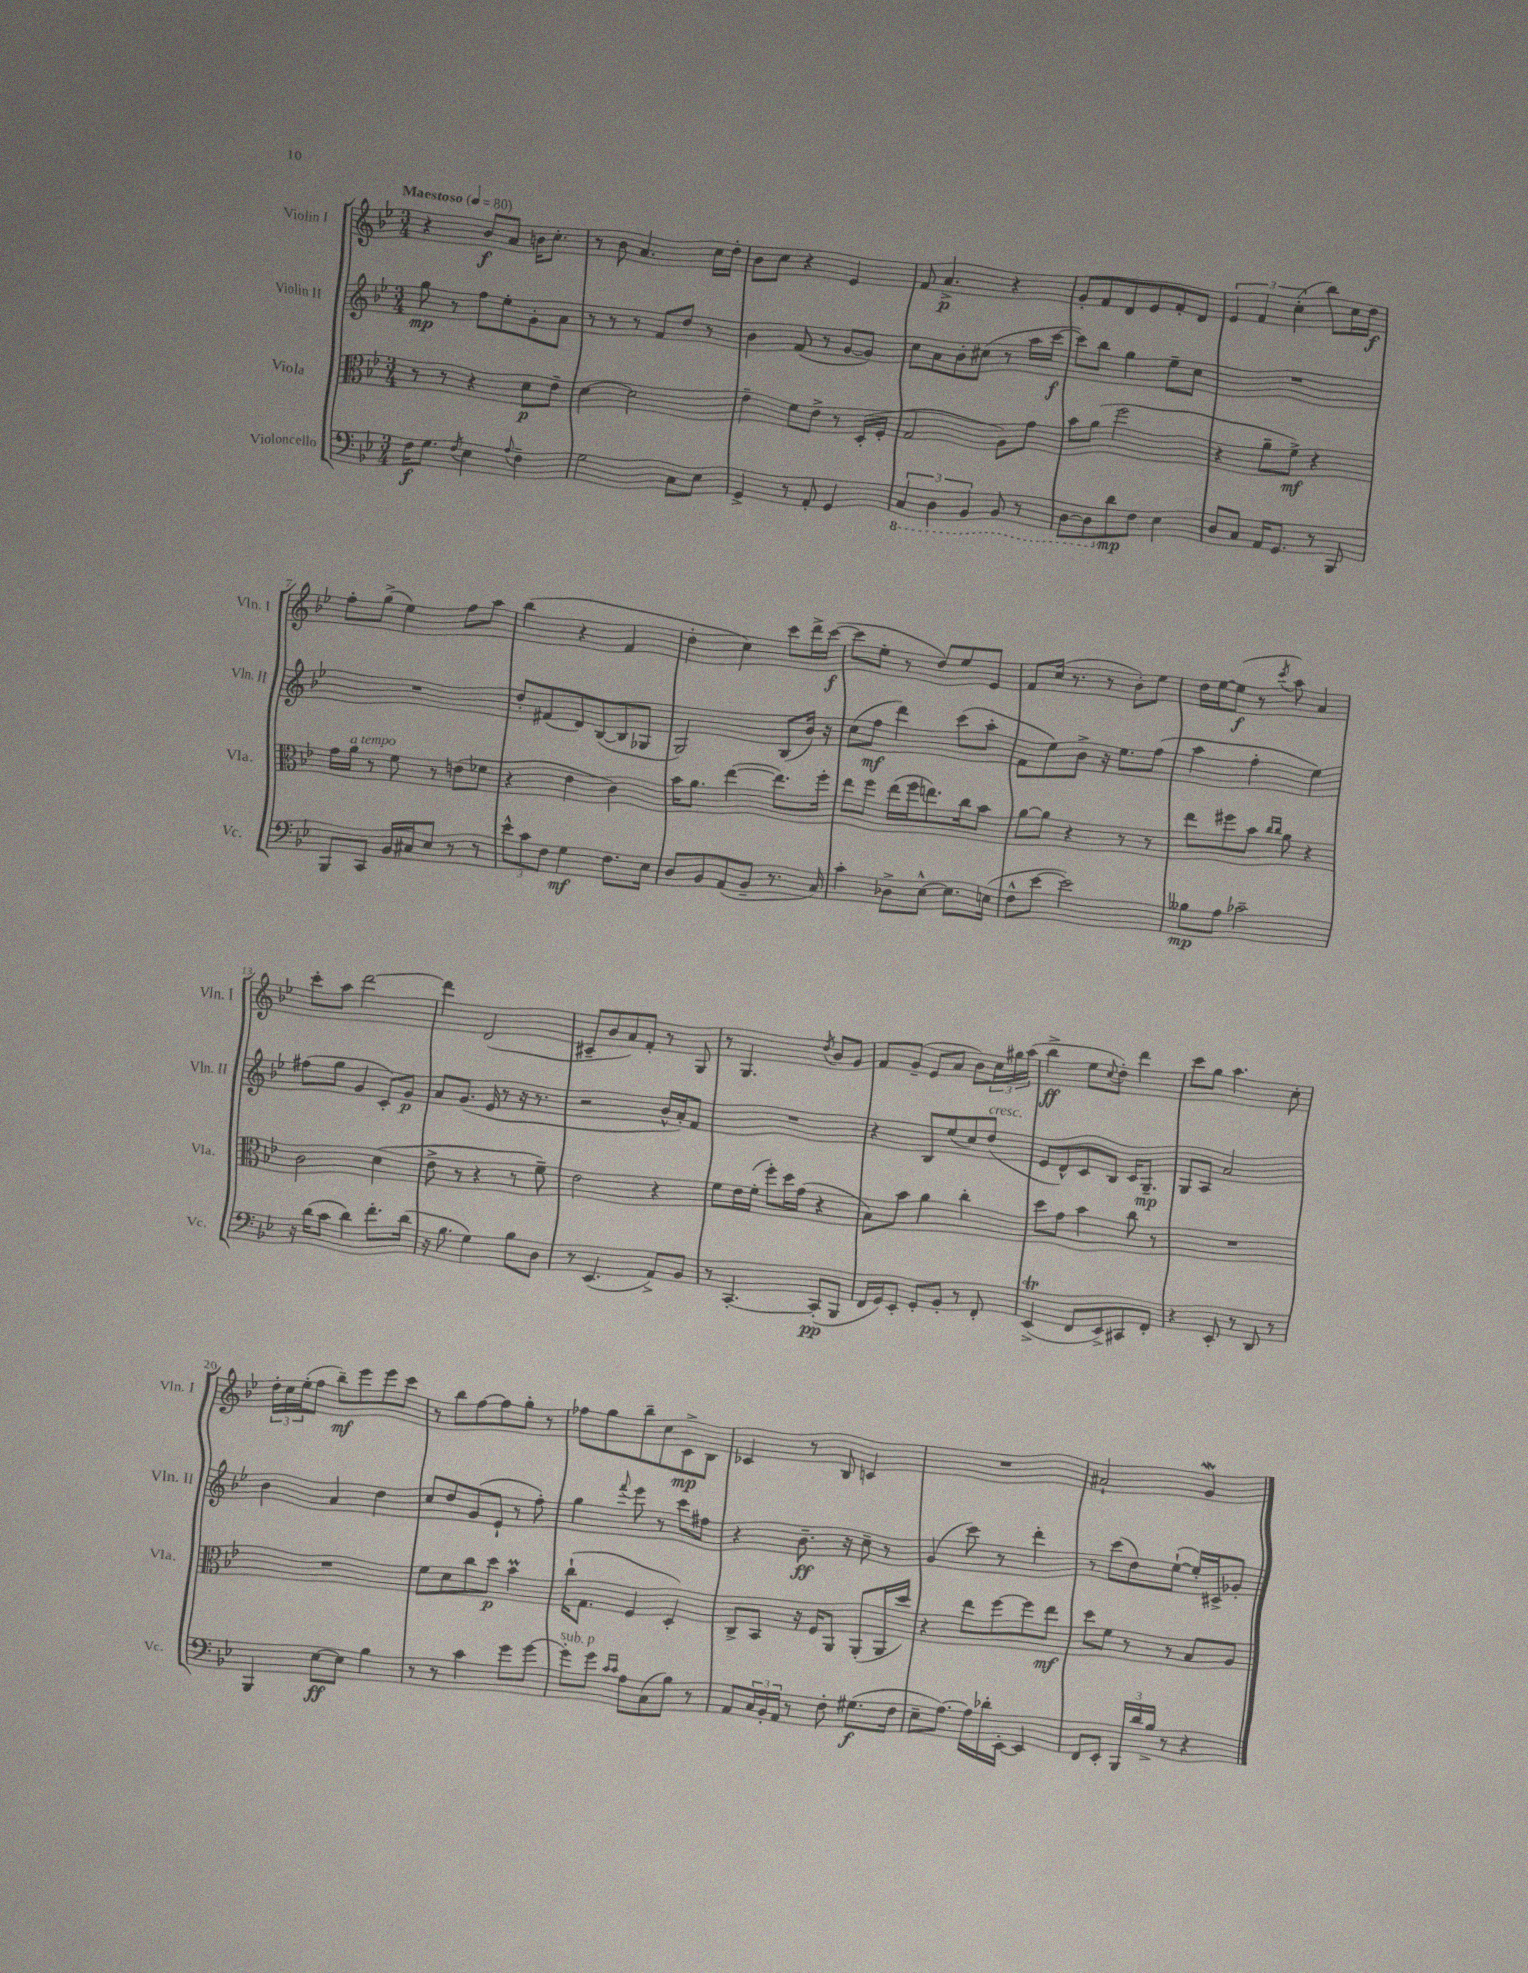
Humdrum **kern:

**kern	**dynam	**kern	**dynam	**kern	**dynam	**kern	**dynam
*part4	*part4	*part3	*part3	*part2	*part2	*part1	*part1
*staff4	*staff4	*staff3	*staff3	*staff2	*staff2	*staff1	*staff1
*I"Violoncello	*	*I"Viola	*	*I"Violin II	*	*I"Violin I	*
*I'Vc.	*	*I'Vla.	*	*I'Vln. II	*	*I'Vln. I	*
*clefF4	*	*clefC3	*	*clefG2	*	*clefG2	*
*k[b-e-]	*	*k[b-e-]	*	*k[b-e-]	*	*k[b-e-]	*
*M3/4	*	*M3/4	*	*M3/4	*	*M3/4	*
*MM80	*	*MM80	*	*MM80	*	*MM80	*
=1	=1	=1	=1	=1	=1	=1	=1
!	!	!	!	!	!	!LO:TX:a:B:t=Maestoso	!
16F\KL	f	8r	.	8gg\	mp	4r	.
8.G\J	.	.	.	.	.	.	.
.	.	8r	.	8r	.	.	.
8qF/	.	.	.	.	.	.	.
4E-\	.	4r	.	8ff\L	.	8b-/L	f
.	.	.	.	8ee-'\	.	8a/J	.
8qqA/	.	.	.	.	.	.	.
4F~\	.	8d\L	p	8g'\	.	16bn\KL	.
.	.	.	.	.	.	8.cc'\J	.
.	.	8e-~\J	.	8a\J	.	.	.
=2	=2	=2	=2	=2	=2	=2	=2
2G\	.	[4d\	.	8r	.	8r	.
.	.	.	.	8r	.	8b-\	.
.	.	2d\]	.	8r	.	4.a/	.
.	.	.	.	8f/L	.	.	.
8C\L	.	.	.	8dd/J	.	.	.
8E-\J	.	.	.	8r	.	16cc\LL	.
.	.	.	.	.	.	16dd'\JJ	.
=3	=3	=3	=3	=3	=3	=3	=3
4GG^/	.	4e-~\	.	4b-\	.	8b-\L	.
.	.	.	.	.	.	8cc\J	.
8r	.	8f\L	.	(8f/	.	4r	.
8AA'/	.	8e-^\J	.	8r	.	.	.
4GG/	.	8r	.	[8g/L	.	4e-/	.
.	.	(16D'/LL	.	8g/J])	.	.	.
.	.	16F'/JJ	.	.	.	.	.
=4	=4	=4	=4	=4	=4	=4	=4
*8ba	*	*	*	*	*	*	*
6CC/	.	2G/	.	8cc\L	.	8f/	.
.	.	.	.	8a\	.	4.a^/	p
6DD\	.	.	.	.	.	.	.
.	.	.	.	8b-'\	.	.	.
6BBB-/	.	.	.	.	.	.	.
.	.	.	.	(8cc#X\J	.	.	.
8BBB-/	.	8A\L)	.	8r	.	4r	.
8r	.	8g\J	.	16aa\LL	.	.	.
.	.	.	.	[16ccc\JJ	f	.	.
=5	=5	=5	=5	=5	=5	=5	=5
[8DD\L	.	8b-\L	.	8ccc\L])	.	8g'/L	.
8DD\]	.	(8a\J	.	8bb-\J	.	8f/	.
*X8ba	*	*	*	*	*	*	*
8d\	mp	2ff\	.	4gg\	.	8d/	.
8F\J	.	.	.	.	.	8e-/	.
4E-\	.	.	.	8ee-~\L	.	8f'/	.
.	.	.	.	8cc\J	.	8d/J	.
=6	=6	=6	=6	=6	=6	=6	=6
8D/L	.	4r	.	2.r	.	6e-/	.
8C/J	.	.	.	.	.	.	.
.	.	.	.	.	.	6f/	.
16AA/KL	.	8a~\L	.	.	.	.	.
8.GG/J	.	.	.	.	.	.	.
.	.	.	.	.	.	(6cc'\	.
.	.	8f^\J)	mf	.	.	.	.
8r	.	4r	.	.	.	8bb-\L)	.
8BBB-/	.	.	.	.	.	16cc\L	.
.	.	.	.	.	.	16dd\JJ	f
!!LO:LB:g=z
=7	=7	=7	=7	=7	=7	=7	=7
8BBB-/L	.	16g\LL	.	2.r	.	8ff'\L	.
!	!	!LO:TX:a:i:t=a tempo	!	!	!	!	!
.	.	16a\JJ	.	.	.	.	.
8CC/J	.	8r	.	.	.	(8gg^\J	.
16BB-/LL	.	8f\	.	.	.	4ee-\)	.
16C#X/J	.	.	.	.	.	.	.
8E-/J	.	8r	.	.	.	.	.
8r	.	(8en\L	.	.	.	8ff\L	.
8r	.	8f-X\J	.	.	.	8aa\J	.
=8	=8	=8	=8	=8	=8	=8	=8
12e-^^\L	.	4r	.	8dd'/L	.	(4bb-\	.
12c\	.	.	.	.	.	.	.
.	.	.	.	(8f#X/	.	.	.
12F\J	.	.	.	.	.	.	.
4G\	mf	4e-\	.	8d/)	.	4r	.
.	.	.	.	([8B-/	.	.	.
8.F\L	.	4c\)	.	8B-/]	.	4f/	.
.	.	.	.	8G-X/J	.	.	.
16E-\Jk	.	.	.	.	.	.	.
=9	=9	=9	=9	=9	=9	=9	=9
8D/L	.	16b-\KL	.	2G/)	.	4dd'\	.
.	.	8.a\J	.	.	.	.	.
8BB-/	.	.	.	.	.	.	.
(8AA/	.	([4ee-\	.	.	.	4cc\)	.
8BB-~/J	.	.	.	.	.	.	.
8.r	.	8.ee-\L])	.	(8B-/L	.	8ccc\L	.
.	.	.	.	16b-/Jk)	.	16ddd^\L	.
16C/)	.	16ff'\Jk	.	16r	.	([16ccc\JJ	f
=10	=10	=10	=10	=10	=10	=10	=10
4c'\	.	8ee-\L	.	(8cc\L	.	8ccc\L]	.
.	.	8ff\J	.	8ff\J	mf	8ee-'\J	.
8D-X^\L	.	(16ee-\LL	.	4ddd\)	.	8r	.
.	.	16ff\J	.	.	.	.	.
[8E-^^\J	.	8.een\)	.	.	.	8dd/L)	.
8.E-\L]	.	.	.	(8ccc\L	.	8ee-/	.
.	.	16cc\k	.	.	.	.	.
.	.	8b-\J	.	8aa'\J	.	8e-/J	.
(16En\Jk	.	.	.	.	.	.	.
=11	=11	=11	=11	=11	=11	=11	=11
8F^^\L	.	[8a\L	.	8f\L	.	8f/L	.
[8e-\J	.	8a\J]	.	8ee-\)	.	(16cc/Jk	.
.	.	.	.	.	.	8.r	.
2e-\])	.	4r	.	8b-^\J	.	.	.
.	.	.	.	16r	.	8r	.
.	.	.	.	8.ee-\L	.	.	.
.	.	8r	.	.	.	8b-'\L)	.
.	.	8r	.	(8ff\J	.	8ee-\J	.
=12	=12	=12	=12	=12	=12	=12	=12
8B--X\L	mp	8ee-\L	.	4aa\	.	16dd\LL	.
.	.	.	.	.	.	[16ee-\J	.
8A\J	.	8ff#X\	.	.	.	(8ee-\J]	f
2c-X~\	.	8b-\J	.	4ff'\	.	8r	.
.	.	16qqcc/LL	.	.	.	.	.
.	.	16qqcc/JJ	.	.	.	8qccc/	.
.	.	8a\	.	.	.	8aa\)	.
.	.	4r	.	4ee-\)	.	4a/	.
!!LO:LB:g=z
=13	=13	=13	=13	=13	=13	=13	=13
16r	.	2c\	.	(8ff#X\L	.	8ccc'\L	.
(16d\KL	.	.	.	.	.	.	.
8c\J	.	.	.	8gg\J	.	8aa\J	.
4d\)	.	.	.	4g/	.	[2ddd\	.
8.f'\L	.	(4d\	.	8c'/L)	.	.	.
.	.	.	.	8g/J	p	.	.
(16d\Jk	.	.	.	.	.	.	.
=14	=14	=14	=14	=14	=14	=14	=14
16r	.	8e-^\	.	8a/L	.	4ddd\]	.
8.B-\	.	.	.	.	.	.	.
.	.	8r	.	(8.g/J	.	.	.
4G\)	.	4r	.	.	.	(2d/	.
.	.	.	.	16e-/	.	.	.
.	.	.	.	8r	.	.	.
8B-\L	.	8r	.	16r	.	.	.
.	.	.	.	8.r	.	.	.
8D\J	.	8f~\)	.	.	.	.	.
=15	=15	=15	=15	=15	=15	=15	=15
8r	.	2e-\	.	2r	.	8c#X~/L	.
(4.EE-/	.	.	.	.	.	8b-/	.
.	.	.	.	.	.	8a/)	.
.	.	.	.	.	.	8f'/J	.
8AA^/L)	.	4r	.	16b-^^/LL	.	8r	.
.	.	.	.	16a'/J)	.	.	.
8BB-/J	.	.	.	8f/J	.	8G/	.
=16	=16	=16	=16	=16	=16	=16	=16
8r	.	8f\L	.	2.r	.	8r	.
[4.CC'/	.	16e-\L	.	.	.	4.G/	.
.	.	(16f'\JJ	.	.	.	.	.
.	.	8ff'\L)	.	.	.	.	.
.	.	16dd\L	.	.	.	.	.
.	.	(16g\JJ	.	.	.	.	.
.	.	.	.	.	.	8qdd/	.
(8CC'/L]	pp	4r	.	.	.	8b-/L	.
8BBB-/J	.	.	.	.	.	8g/J	.
=17	=17	=17	=17	=17	=17	=17	=17
16FF/LL	.	8B-\L)	.	4r	.	8f/L	.
16GG/J)	.	.	.	.	.	.	.
8EE-'/J	.	8b-\J	.	.	.	(8g~/J	.
8GG'/L	.	4a\	.	8B-/L	.	8e-/L	.
8BB-'/J	.	.	.	(8ee-/	.	8a/J	.
8r	.	4cc'\	.	8cc/)	.	8b-\L)	.
!	!	!	!	!LO:TX:a:i:t=cresc.	!	!	!
8FF'/	.	.	.	(8dd/J	.	24cc\L	.
.	.	.	.	.	.	24gg#X\	.
.	.	.	.	.	.	(24aa\JJ	.
=18	=18	=18	=18	=18	=18	=18	=18
(4EE-T^/	.	8dd\L	.	8e-/L	.	4bb-^\	ff
.	.	8g\J	.	8d^^/)	.	.	.
8FF/L	.	4b-\	.	8c/	.	8ee-\L	.
.	.	.	.	.	.	8qqcc/	.
8EE-^/)	.	.	.	8B-/J	.	8dd'\J)	.
8CC#X/	.	8cc\	.	16c/KL	.	4ddd\	.
.	.	.	.	8.G~/J	mp	.	.
8FF'/J	.	8r	.	.	.	.	.
=19	=19	=19	=19	=19	=19	=19	=19
4r	.	2.r	.	8G/L	.	8ccc\L	.
.	.	.	.	8A/J	.	8gg\J	.
8EE-'/	.	.	.	2a/	.	4.aa\	.
8r	.	.	.	.	.	.	.
8DD/	.	.	.	.	.	.	.
8r	.	.	.	.	.	8cc'\	.
!!LO:LB:g=z
=20	=20	=20	=20	=20	=20	=20	=20
4BBB-/	.	2.r	.	4b-\	.	24dd'\LL	.
.	.	.	.	.	.	24cc\	.
.	.	.	.	.	.	(24ee-'\J	.
.	.	.	.	.	.	8ff\J	.
[8E-\L	ff	.	.	4a/	.	8bb-~\L)	mf
8E-\J]	.	.	.	.	.	8eee-\	.
4B-\	.	.	.	4dd\	.	8eee-\	.
.	.	.	.	.	.	8ccc\J	.
=21	=21	=21	=21	=21	=21	=21	=21
8r	.	8f\L	.	8cc/L	.	8r	.
8r	.	8d\	.	8dd/	.	8bb-\L	.
4c\	.	8cc\	.	(8g/	.	[8ff\	.
.	.	8dd\J	p	8e-`/J	.	8ff\]	.
8g\L	.	4b-M\	.	8r	.	8gg'\J	.
[8g\J	.	.	.	8ff'\)	.	8r	.
=22	=22	=22	=22	=22	=22	=22	=22
!LO:TX:a:i:t=sub. p	!	!	!	!	!	!	!
8g'\L]	.	(16cc`\KL	.	4gg\	.	8ff-X\L	.
.	.	8.G\J	.	.	.	.	.
8g\J	.	.	.	.	.	8gg\	.
16qqc/LL	.	.	.	.	.	.	.
16qqc/JJ	.	.	.	8qqfff/	.	.	.
8A\L	.	4F/	.	8eee-\	.	8bb-~\	.
(8C\	.	.	.	8r	.	8cc\	.
8B-\J)	.	4D'/)	.	8ccc\L	.	8c^\	mp
8r	.	.	.	8ff#X\J	.	8B-\J	.
=23	=23	=23	=23	=23	=23	=23	=23
8AA/L	.	8C^/L	.	4r	.	4c-X/	.
24C/L	.	8BB-/J	.	.	.	.	.
24BB-'/	.	.	.	.	.	.	.
24AA/JJ	.	.	.	.	.	.	.
8r	.	16r	.	8.b-~\	ff	8r	.
.	.	16F/KL	.	.	.	.	.
8F'\	.	8AA/J	.	.	.	8B-/	.
.	.	.	.	16r	.	.	.
(8.G#X\L	f	(8AA'/L	.	8cc~\	.	4cn/	.
.	.	16AA/L	.	8r	.	.	.
16F\Jk	.	16dd/JJ)	.	.	.	.	.
=24	=24	=24	=24	=24	=24	=24	=24
8E-~\L	.	4r	.	(4g/	.	2.r	.
[8.A\J)	.	.	.	.	.	.	.
.	.	8ee-\L	.	8ccc\)	.	.	.
16A\LL]	.	.	.	.	.	.	.
16d-X'\	.	[8ff\	.	8r	.	.	.
[16EE-'\JJ	.	.	.	.	.	.	.
4EE-/]	.	8ff\]	.	4ddd'\	.	.	.
.	.	8ee-\J	mf	.	.	.	.
=25	=25	=25	=25	=25	=25	=25	=25
8FF/L	.	8dd\L	.	8r	.	2a#X`/	.
8EE-'/J	.	8f\J	.	(8ccc\L	.	.	.
24BBB-/LL	.	8r	.	8dd\)	.	.	.
24d/	.	.	.	.	.	.	.
24B-^/JJ	.	.	.	.	.	.	.
8r	.	8r	.	([8ee-`\J	.	.	.
4r	.	8B-/L	.	16ee-'/LL])	.	4gW/	.
.	.	.	.	16c#X^/J	.	.	.
.	.	8A/J	.	8g-X'/J	.	.	.
==	==	==	==	==	==	==	==
*-	*-	*-	*-	*-	*-	*-	*-
